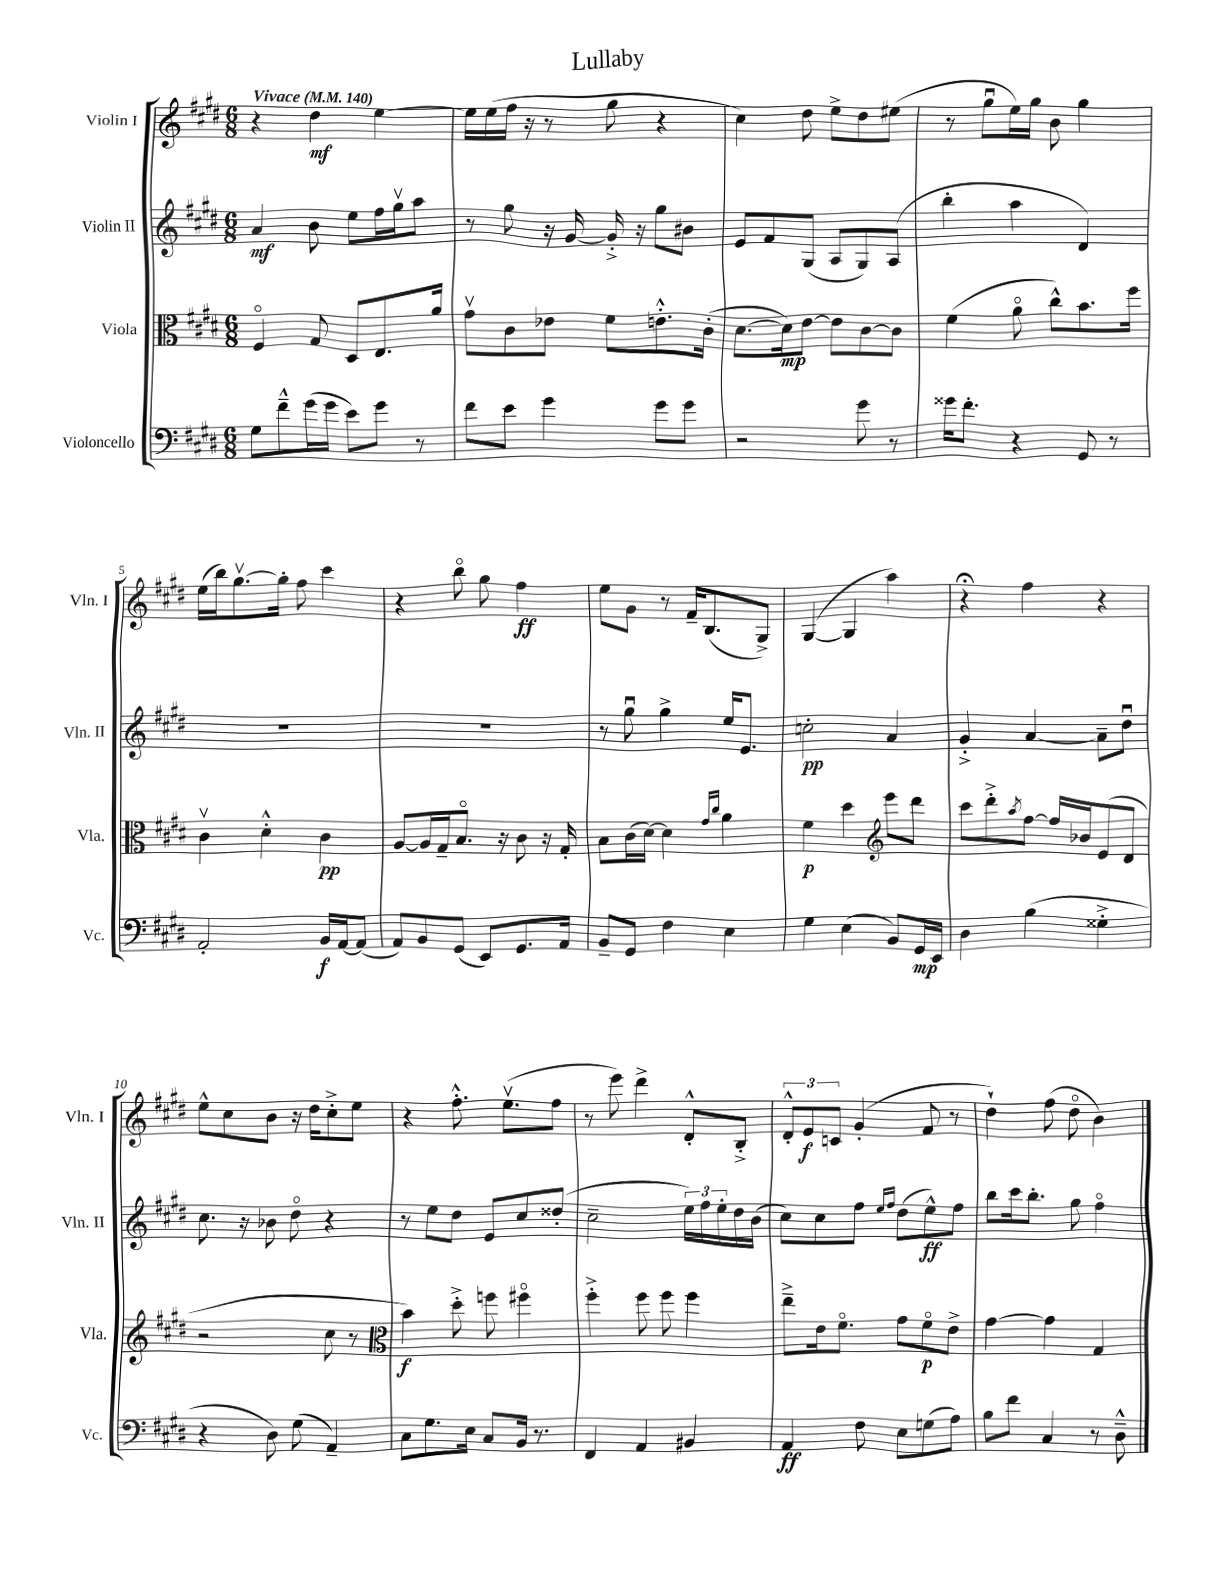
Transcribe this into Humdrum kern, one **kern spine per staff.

**kern	**kern	**kern	**kern
*staff4	*staff3	*staff2	*staff1
*clefF4	*clefC3	*clefG2	*clefG2
*k[f#c#g#d#]	*k[f#c#g#d#]	*k[f#c#g#d#]	*k[f#c#g#d#]
*M6/8	*M6/8	*M6/8	*M6/8
*MM140	*MM140	*MM140	*MM140
8G#	4F#o	4a	4r
8f#~^^	.	.	.
(16g#	8G#	8b	4dd#
16g#	.	.	.
8e)	8D#	8ee	.
8g#	8.E	16ff#	[4ee
.	.	16gg#v	.
8r	.	8aa	.
.	16a	.	.
=	=	=	=
8f#	8g#v	8r	16ee]
.	.	.	(16ee
8e	8c#	8gg#	16ff#
.	.	.	16r
4g#	8e-	16r	8r
.	.	[16g#	.
.	8f#	16g#'^]	8gg#
.	.	16r	.
8g#	8.e'^^	8gg#	4r
8g#	.	8b#	.
.	(16c#'	.	.
=	=	=	=
2r	[8.d#	8e	4cc#)
.	.	8f#	.
.	16d#])	.	.
.	[8e	(8G#	8dd#
.	8e]	8A	8ee^
8g#	[8c#	8G#)	8dd#
8r	8c#]	(8A	(8ee#
=	=	=	=
16g##	(4f#	4bb'	8r
8.f#'	.	.	.
.	.	.	8gg#u
4r	8ao	4aa	16ee)
.	.	.	16gg#
.	8cc#^^)	.	8b
8GG#	8.b	4d#)	4gg#
8r	.	.	.
.	16ff#	.	.
=	=	=	=
2AA'	4c#v	2.r	(16ee
.	.	.	16bb)
.	.	.	[8.gg#v
.	4d#'^^	.	.
.	.	.	16gg#']
.	.	.	8ff#
16BB	4c#	.	4ccc#
[16AA	.	.	.
(8AA]	.	.	.
=	=	=	=
8AA)	[8A	2.r	4r
8BB	16A]	.	.
.	16G#~	.	.
(8GG#	8.Bo	.	8bbo
8EE)	.	.	8gg#
.	16r	.	.
8.GG#	8c#	.	4ff#
.	16r	.	.
16AA	16G#'	.	.
=	=	=	=
8BB~	8B	8r	8ee
8GG#	(16c#	8gg#u	8g#
.	[16d#)	.	.
4F#	4d#]	4gg#^	8r
.	.	.	16f#~
.	.	.	(8.B
.	16qqg#	.	.
.	16qqcc#	.	.
4E	4a	16ee	.
.	.	8.e	.
.	.	.	8G#^)
=	=	=	=
4G#	4f#	2cc'	([4G#
(4E	4dd#	.	4G#]
*	*clefG2	*	*
8BB)	8eee	4a	4aa)
16GG#	8ddd#	.	.
16EE	.	.	.
=	=	=	=
4D#	8ccc#	4g#'^	4r;
.	8ddd#'^	.	.
.	8qaa	.	.
(4B	[8ff#	[4a	4ff#
.	16ff#]	.	.
.	16b-	.	.
4G##'^	(8e	8a~]	4r
.	8d#	8dd#u	.
=	=	=	=
4r	2r	8.cc#	8ee^^
.	.	.	8cc#
.	.	16r	.
8D#)	.	8b-	8b
(8G#	.	8dd#o	16r
.	.	.	16dd#
4AA~)	8cc#	4r	8cc#'^
.	8r	.	8ee
=	=	=	=
*	*clefC3	*	*
8C#	4b)	8r	4r
8.G#	.	8ee	.
.	8dd#'^	8dd#	8.ff#'^^
16E	.	.	.
8C#	8ff	8e	.
.	.	.	(8.eev
16BB	4ff#o	8cc#	.
8.r	.	.	.
.	.	(8dd##'	8ff#
=	=	=	=
4FF#	4ff#'^	2cc#~	8r
.	.	.	8eee)
4AA	8ff#	.	4ddd#^
.	8ff#	.	.
4BB#	4ff#	24ee)	8d#'^^
.	.	24ff#	.
.	.	24ee'	.
.	.	16dd#	8B'^
.	.	(16b	.
=	=	=	=
4AA	8ee~^	8cc#)	12d#'^^
.	.	.	12e
.	16e	8cc#	.
.	.	.	12c
.	8.f#o	.	.
8F#	.	8ff#	(4g#'
.	.	16qqee	.
.	.	16qqff#	.
8E	8g#	(8dd#	.
(8G	8f#o	8ee^^)	8f#
8A)	8e^	8ff#	8r
=	=	=	=
8B	[4g#	8bb	4dd#`)
8f#	.	16ccc#	.
.	.	8.bb'	.
4C#	4g#]	.	(8ff#
.	.	8gg#	8dd#o
8r	4G#	4ff#o	4b)
8D#~^^	.	.	.
==	==	==	==
*-	*-	*-	*-
